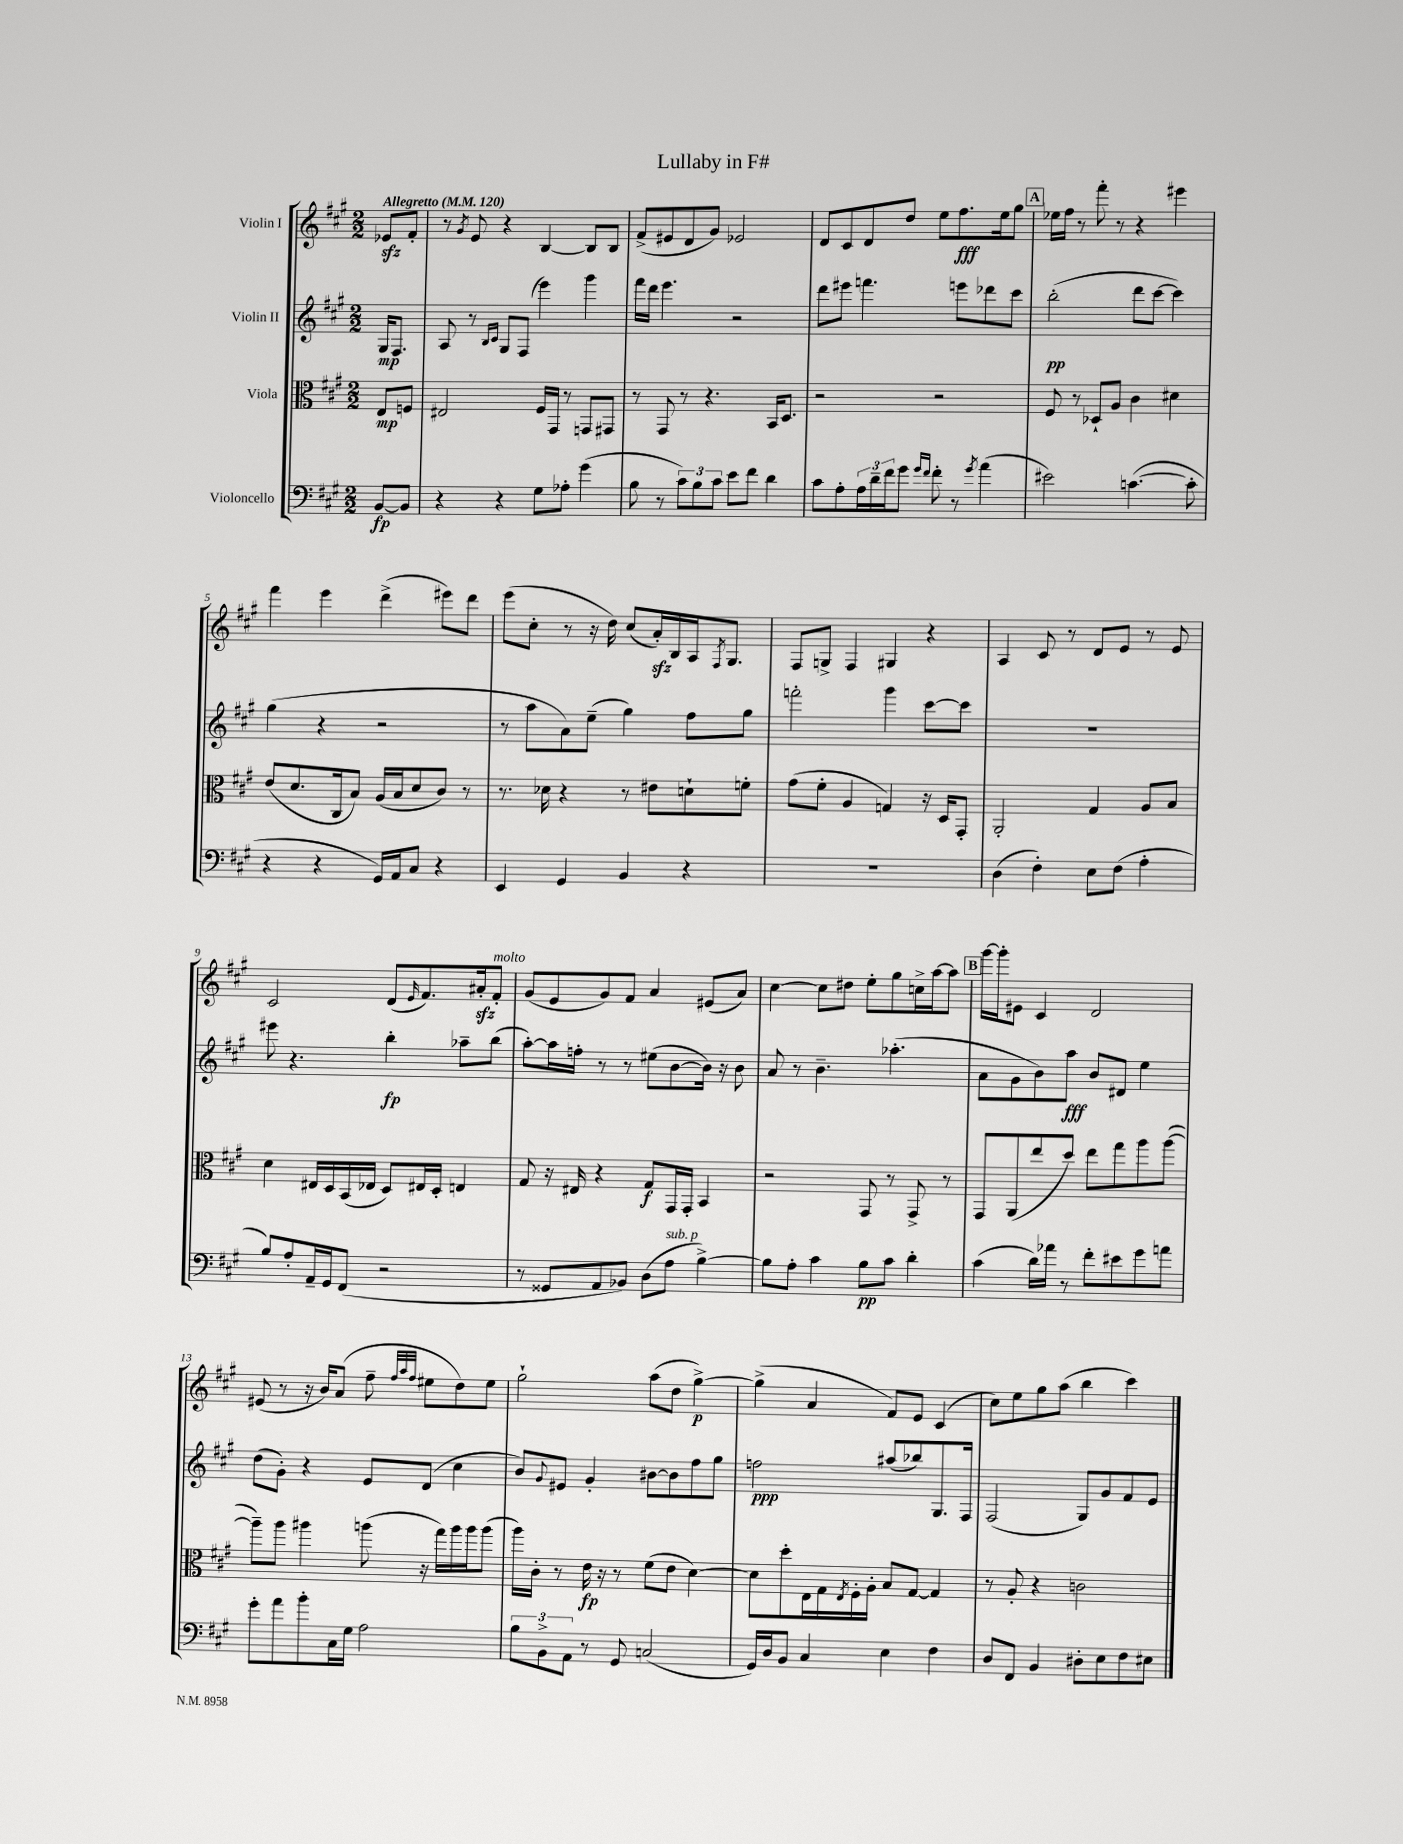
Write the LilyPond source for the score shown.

\header { title = "Lullaby in F#" }
<<
\new StaffGroup <<
\new Staff = "s0" \with { instrumentName = "Violin I" } {
    \clef treble \key a \major \numericTimeSignature \time 2/2 \partial 4 \tempo "Allegretto" 4 = 120
    ees'8\sfz fis'8-. |
    r8 \acciaccatura { gis'8 } e'8 r4 b4~ b8 b8 |
    fis'8->( eis'8 d'8 gis'8) ees'2 |
    d'8 cis'8 d'8 d''8 e''8 fis''8.\fff e''16 gis''8 |
    \mark \markup { \box "A" } ees''16 fis''16 r8 fis'''8-. r8 r4 eis'''4 |
    fis'''4 e'''4 d'''4->( eis'''8) d'''8 |
    e'''8( cis''8-. r8 r16 d''16) cis''8( a'16-.\sfz) b16 a16 \acciaccatura { fis8 } gis8. |
    fis8 g8-> fis4 gis4 r4 |
    a4 cis'8 r8 d'8 e'8 r8 e'8 |
    cis'2 d'8( \grace { e'16 } fis'8.) ais'16-.\sfz fis'8-.^\markup { \italic "molto" } |
    gis'8( e'8 gis'8) fis'8 a'4 eis'8( a'8) |
    cis''4~ cis''8 dis''8 e''8-. gis''8 c''16-> a''16~ a''8 |
    \mark \markup { \box "B" } gis'''16~ gis'''16-. eis'8 cis'4 d'2 |
    eis'8( r8 r16 b'16) a'8( fis''8-- \grace { fis''32 a''32 fis''32 } eis''8 d''8) eis''8 |
    gis''2-! a''8( d''8 gis''4~->\p) |
    gis''4->( a'4 fis'8) e'8 cis'4( |
    cis''8) e''8 gis''8 a''8( b''4 cis'''4) \bar "|." |
}
\new Staff = "s1" \with { instrumentName = "Violin II" } {
    \clef treble \key a \major \numericTimeSignature \time 2/2 \partial 4
    gis16\mp fis8. |
    a8 r8 \grace { b16 cis'16 } gis8 fis8( e'''4) gis'''4 |
    fis'''16 d'''16 e'''4. r2 |
    d'''8 eis'''8 f'''4. e'''8 des'''8 cis'''8 |
    \mark \markup { \box "A" } b''2-.\pp( d'''8 cis'''8~ cis'''4) |
    gis''4( r4 r2 |
    r8 a''8 a'8) e''8--( gis''4) fis''8 gis''8 |
    f'''2-. gis'''4 cis'''8~ cis'''8 |
    R1 |
    eis'''8 r4. b''4-.\fp aes''8-- b''8( |
    a''8~-.) a''16 f''16-. r8 r8 eis''8( b'8~ b'16) r16 b'8 |
    a'8 r8 b'4.-- aes''4.-.( |
    \mark \markup { \box "B" } a'8 gis'8 b'8) a''8\fff b'8 dis'8 e''4 |
    d''8( gis'8-.) r4 e'8 d'8( cis''4 |
    b'8) \appoggiatura { gis'8 } eis'8 gis'4-. bis'8~ bis'8 fis''8 gis''8 |
    f''2\ppp ais''8( bes''8) gis8. fis16 |
    fis2( gis8) gis'8 fis'8 e'8 \bar "|." |
}
\new Staff = "s2" \with { instrumentName = "Viola" } {
    \clef alto \key a \major \numericTimeSignature \time 2/2 \partial 4
    e8\mp f8 |
    eis2 fis16 gis,16 r8 g,8 gis,8 |
    r8 gis,8 r8 r4. b,16 d8. |
    r2 r2 |
    \mark \markup { \box "A" } fis8 r8 des8-! a8 cis'4 dis'4 |
    e'8( d'8. cis16 b8) a16( b16 d'8 cis'8) r8 |
    r8. des'16 r4 r8 eis'8 d'8-! f'8-. |
    gis'8( fis'8-. a4 g4) r16 d16 gis,8-. |
    a,2-. gis4 a8 b8 |
    d'4 eis16 d16 b,16( ees16 d8) eis16 d16-. e4 |
    gis8 r16 eis16 r4 gis8\f gis,16 gis,16-. b,4 |
    r2 gis,8 r8 gis,8-> r8 |
    \mark \markup { \box "B" } gis,8 a,8( e''8 d''8) e''8 gis''8 a''8 a''8~( |
    a''8--) a''8 ais''4 a''8( r16 gis''16) a''16 a''16 a''8( |
    a''16) cis'16-. r8 e'16\fp r16 r8 fis'8( e'8 d'4~) |
    d'8 d''8-. e16 gis16 \acciaccatura { e8 } fis16-. a16-. b8 gis8~ gis4 |
    r8 a8-. r4 c'2 \bar "|." |
}
\new Staff = "s3" \with { instrumentName = "Violoncello" } {
    \clef bass \key a \major \numericTimeSignature \time 2/2 \partial 4
    b,8~\fp b,8 |
    r4 r4 gis8 aes8-. gis'4( |
    b8 r8 \tuplet 3/2 { cis'8) b8 cis'8 } e'8 fis'8 d'4 |
    cis'8 a8-. \tuplet 3/2 { a16 d'16-- fis'16 } gis'8 \grace { gis'16 fis'16 } fis'8-. r8 \acciaccatura { gis'8 } a'4( |
    \mark \markup { \box "A" } eis'2) c'4.~( c'8-. |
    r4 r4 gis,16) a,16 cis8 r4 |
    e,4 gis,4 b,4 r4 |
    R1 |
    d4( fis4-.) e8 fis8( a4-. |
    b8) a8-. a,16-- gis,16 fis,8( r2 |
    r8 gisis,8 a,8 bes,8) d8( a8^\markup { \italic "sub. p" } b4~->) |
    b8 a8-. cis'4 b8\pp cis'8 d'4-. |
    \mark \markup { \box "B" } cis'4( d'16) aes'16 r8 fis'8-. eis'8 gis'8 a'8 |
    gis'8-. a'8 b'8-. cis16 gis16 a2 |
    \tuplet 3/2 { b8 b,8-> a,8 } r8 gis,8 c2( |
    gis,16) d16 b,8 cis4 e4 fis4 |
    d8 fis,8 b,4 dis8-. e8 fis8 eis8 \bar "|." |
}
>>
>>
